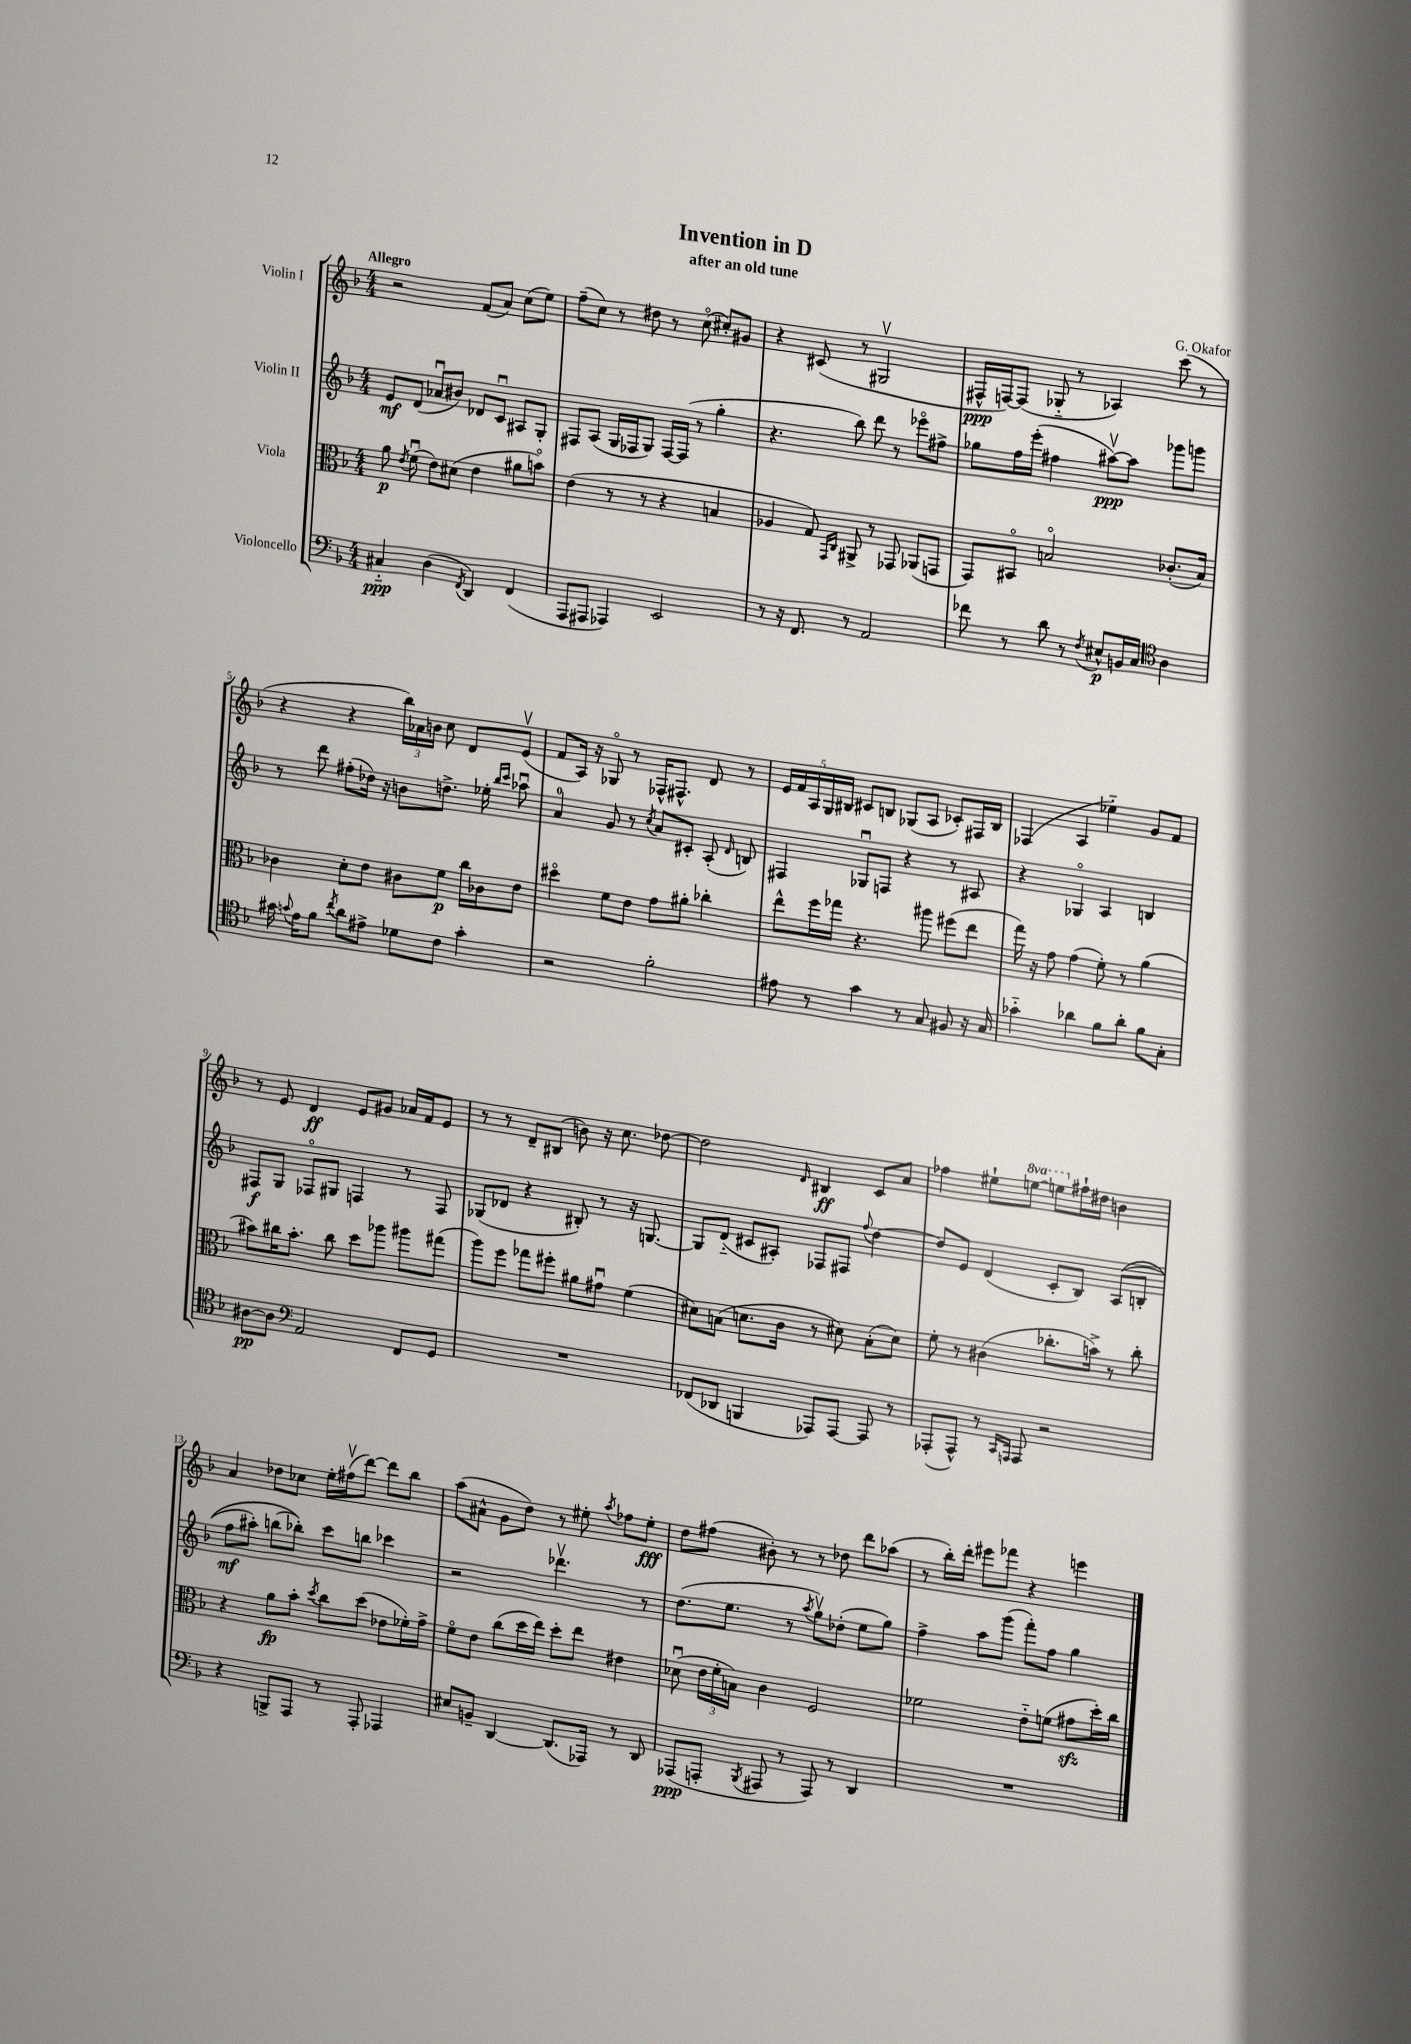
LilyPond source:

\header { title = "Invention in D" composer = "G. Okafor" subtitle = "after an old tune" }
<<
\new StaffGroup <<
\new Staff = "s0" \with { instrumentName = "Violin I" } {
    \clef treble \key f \major \numericTimeSignature \time 4/4 \set Staff.ottavationMarkups = #ottavation-simple-ordinals \tempo "Allegro"
    \autoBeamOff r2 f'8[( a'8]) c''8[( e''8]) |
    f''8[--( c''8]) r8 dis''8 r8 c''8\flageolet( cis''8[-.) gis'8] |
    r4 cis'8( r8 gis2\upbow |
    fis16[-^\ppp f16~) f8]( ges8-_ r8 aes4) c'''8( r8 |
    r4 r4 \tuplet 3/2 { bes''16[) aes'16 b'16] } c''8 d'8[ e'8]\upbow( |
    f'8[ a16]) r16 ges8\flageolet r8 fes16[-^ fis8.]-^ d'8 r8 |
    \tuplet 5/4 { e'16[ f'16 a16 g16 bis16] } cis'8[ b8] ges8[( a8] ces'8[-.) fis16 b16] |
    fes4( a4 ees''4-_) g'8[ f'8] |
    r8 e'8 d'4\ff e'8[ gis'8] aes'16[ f'16 e'8] |
    r8 r8 d'8[-- bis8]( b'8) r16 c''8. des''8~ |
    des''2 \grace { d'16 } bis4\ff c'8[ a'8] |
    fes''4 eis''8[-! \ottava #1 e'''!8]~ e'''!8[ \ottava #0 fis''16-! dis''16] b'4 |
    a'4 des''8[ ces''8] e''16[-. fis''16\upbow( d'''8]~) d'''8[ bes''8] |
    a''8[( ais'8]-^ g'8[ d''8]) r8 eis''8-. \acciaccatura { a''8 } fes''8[ eis''8]-.\fff |
    d''8[ fis''8]( bis'8-.) r8 r8 des''8 d'''8[ aes''8]( |
    r8 bes''16[-.) d'''16]-. eis'''8[ fes'''8] r4 e'''4 \bar "|." |
}
\new Staff = "s1" \with { instrumentName = "Violin II" } {
    \clef treble \key f \major \numericTimeSignature \time 4/4
    \autoBeamOff e'8[\mf d'8]( aes'8[\downbow bis'8]) des'8[ c'8]\downbow ais8[ g8]-. |
    fis8[ a8]( g16[ fes16 g8]) fes16[~ fes16]( r8 g''4-. |
    r4. bes''8) d'''8 r8 ees'''8[\flageolet fis''8]-> |
    ges''8[ f''16 e'''16]-.( fis''4 ais''8[~\upbow\ppp) ais''8] ges'''8[ g'''8] |
    r8 d'''8 fis''8[-.( des''16]) r16 b'8[ d''8.]-> ees''16-. \grace { bes''16[ c'''16] } aes''8\downbow |
    a'4-0 g'8 r8 \acciaccatura { c''8 } a'8[ cis'8]-. a8-.( \grace { d'16 } b8) |
    fis4 ges8[\downbow f8] r4 r8 ais8 |
    r4 ges4\flageolet a4 b4 |
    fis8[\f g8] fes8[\flageolet gis8] f4 r8 f8 |
    ges8[( des'8] r4 bis8-.) r8 r16 g8.~ |
    g8[ d'8]-_( cis'8[ ais8]-.) fes8[ fis8] \appoggiatura { f''8 } d''4~ |
    d''8[ e'8] d'4( c'8[-. bes8]) a8[(\( b8]-. |
    f''8[\mf ais''8]-.) b''8[( bes''8]-.)\) c'''8[ b''8] ces'''4 |
    r2 des'''4.\upbow r8 |
    d''8.[( e''8.] r8 \acciaccatura { a''8 } g''8[\upbow) des''8]-.( e''8[ g''8]) |
    f''4-> a''8[ g'''8]( f'''8[-.) f''8] g''4 \bar "|." |
}
\new Staff = "s2" \with { instrumentName = "Viola" } {
    \clef alto \key f \major \numericTimeSignature \time 4/4
    \autoBeamOff a'8\p \acciaccatura { e'8 } f'8\downbow( e'8[) dis'8]( e'4 ais'8[ b'8]\flageolet) |
    e'4( r8 r8 r4 b4 |
    aes4 g8) \grace { g,16[ c16] } ais,8-> r8 ges,8 aes,8[( g,8] |
    g,8[) bis,8]\flageolet b2\flageolet ces'8.[-.( b16]) |
    ces'4 d'8[-. e'8] cis'8[ f'8]\p c''16[ ces'16 e'8] |
    dis''4\flageolet f'8[ e'8] g'8[ ais'8]-. ces''4-. |
    e''8[-^ f''16 ges''16] r4. ais''8 fis''8[( e''8] |
    g''16) r16 g'8 g'4( f'8-.) r8 a'4( |
    bis'8[) cis''16 bis'8.]-. cis''8 d''8[ aes''8] ais''8[ gis''8]( |
    a''8[) f''8] ges''8[ fis''8]-. ais'8[ gis'8]\downbow f'4( |
    dis'8[) b8]( d'8.[ c'16] r8 dis'8) b8[-.( dis'8]) |
    f'8-. r8 cis'4( ces''8.[-. b'16]->) r8 ces''8-. |
    r4 a'8[\fp bes'8]-. \acciaccatura { d''8 } c''8[ d''8]( ees'8[ fes'16-.) g'16]-> |
    f'8[\flageolet e'8] c''8[( d''16 e''16]) d''8[-. e''8] eis'4 |
    des'8\downbow( \tuplet 3/2 { e'16[ f'16-. b16]) } c'4 f2 |
    fes'2 e'8[-_ f'8]( gis'8[\sfz d''16-.) c''16] \bar "|." |
}
\new Staff = "s3" \with { instrumentName = "Violoncello" } {
    \clef bass \key f \major \numericTimeSignature \time 4/4
    \autoBeamOff cis4-_\ppp d4( \acciaccatura { f,8 } d,4) f,4( |
    a,,8[ ais,,8] aes,,4) e,2 |
    r8 r16 f,8. r8 a,2 |
    fes'8 r8 d'8 r8 \acciaccatura { f8 } eis8[-^\p b,16 c16] \clef tenor a4 |
    gis'16 \appoggiatura { g'8 } e'16[ f'8] \acciaccatura { c''8 } a'8[ eis'8]-> des'8[ c'8] g'4-. |
    r2 f'2-. |
    eis'8 r8 g'4 r8 g8 fis8 r16 g16 |
    ges'4-_ aes'4 f'8[ aes'8]-. f'8[ g8]-. |
    ais8[~\pp ais8] \clef bass a,2 f,8[ g,8] |
    R1 |
    fes,8[( des,8] b,,4 aes,,8[) aes,,8]~ aes,,8 r8 |
    aes,,8[-.( aes,,8]-^) r8 \grace { c,16[ a,,16] } a,,8 r2 |
    r4 b,,8[-> a,,8] r8 a,,8-. aes,,4 |
    eis8[ b,8]-- d,4~ d,8.[( aes,,16]) r8 d,8 |
    aes,,8[\ppp( a,,8]-. \acciaccatura { bes,,8 } ais,,8 r8 ais,,8) r8 d,4 |
    R1 \bar "|." |
}
>>
>>
